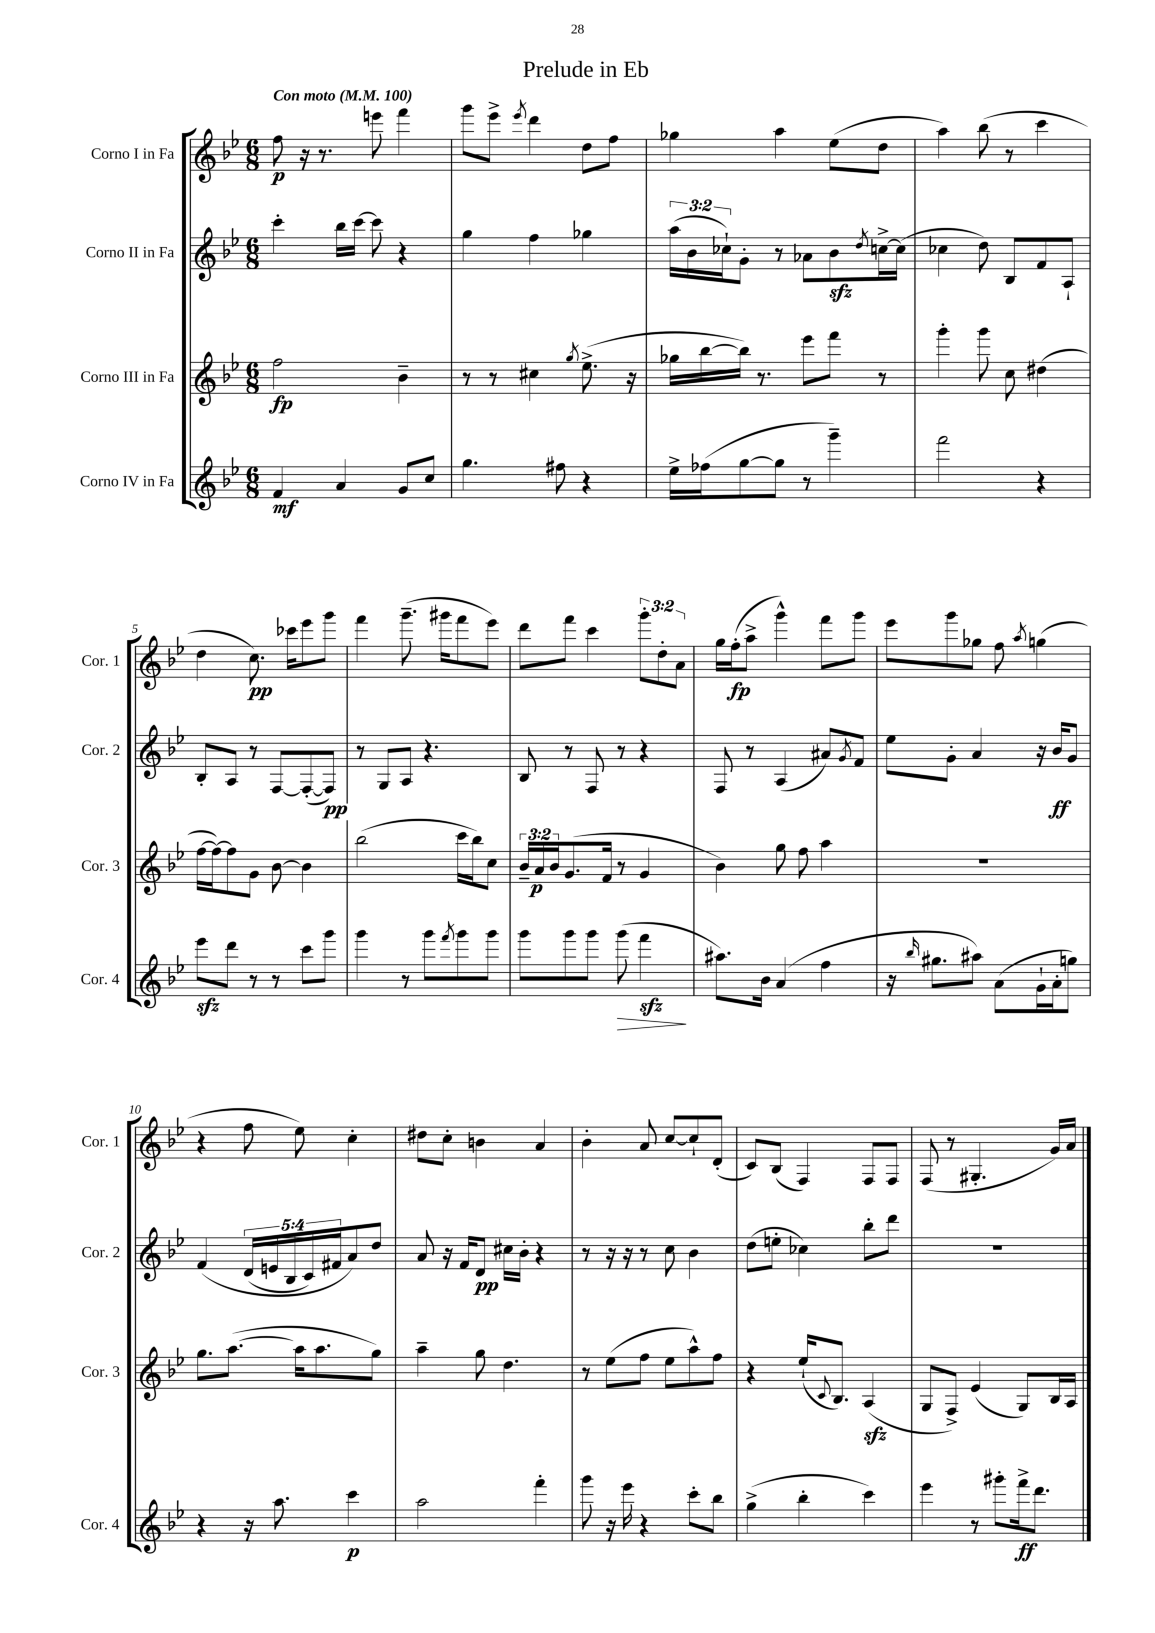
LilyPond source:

\header { title = "Prelude in Eb" }
<<
\new StaffGroup <<
\new Staff = "s0" \with { instrumentName = "Corno I in Fa" shortInstrumentName = "Cor. 1" } {
    \clef treble \key bes \major \numericTimeSignature \time 6/8 \override Staff.TupletNumber.text = #tuplet-number::calc-fraction-text \tempo "Con moto" 4 = 100
    f''8\p r16 r8. e'''8 f'''4 |
    g'''8 ees'''8-> \acciaccatura { ees'''8 } d'''4 d''8 f''8 |
    ges''4 a''4 ees''8( d''8 |
    a''4) bes''8( r8 c'''4 |
    d''4 c''8.\pp) ces'''16 ees'''8 g'''8 |
    f'''4 g'''8.--( gis'''16 f'''8 ees'''8) |
    d'''8 f'''8 c'''4 \tuplet 3/2 { g'''8-. d''8-. a'8 } |
    g''16 f''16-.\fp( a''8-> g'''4-^) f'''8 g'''8 |
    ees'''8 g'''8 ges''8 f''8 \acciaccatura { a''8 } g''4( |
    r4 f''8 ees''8) c''4-. |
    dis''8 c''8-. b'4 a'4 |
    bes'4-. a'8 c''8~ c''8-! d'8-.( |
    c'8) bes8( f4) f8 f8 |
    f8( r8 gis4.-. g'16) a'16 \bar "|." |
}
\new Staff = "s1" \with { instrumentName = "Corno II in Fa" shortInstrumentName = "Cor. 2" } {
    \clef treble \key bes \major \numericTimeSignature \time 6/8 \override Staff.TupletNumber.text = #tuplet-number::calc-fraction-text
    c'''4-. bes''16 c'''16~ c'''8 r4 |
    g''4 f''4 ges''4 |
    \tuplet 3/2 { a''16( bes'16 ces''16-!) } g'8-. r8 aes'8 bes'8\sfz \acciaccatura { d''8 } c''16~-> c''16( |
    ces''4 d''8) bes8 f'8 a8-! |
    bes8-. a8 r8 f8~ f8~-.( f8\pp) |
    r8 g8 a8 r4. |
    bes8 r8 f8 r8 r4 |
    f8 r8 a4( ais'8) \acciaccatura { g'8 } f'8 |
    ees''8 g'8-. a'4 r16 bes'16\ff g'8 |
    f'4\( \tuplet 5/4 { d'16( e'16 bes16 c'16) fis'16 } a'8\) d''8 |
    a'8 r16 f'16 d'8\pp cis''16 bes'16-. r4 |
    r8 r16 r16 r8 c''8 bes'4 |
    d''8( e''8-. ces''4) bes''8-. d'''8 |
    R2. \bar "|." |
}
\new Staff = "s2" \with { instrumentName = "Corno III in Fa" shortInstrumentName = "Cor. 3" } {
    \clef treble \key bes \major \numericTimeSignature \time 6/8 \override Staff.TupletNumber.text = #tuplet-number::calc-fraction-text
    f''2\fp bes'4-- |
    r8 r8 cis''4 \acciaccatura { g''8 } ees''8.->( r16 |
    ges''16 bes''16~ bes''16) r8. ees'''8 f'''8 r8 |
    g'''4-. g'''8 c''8 dis''4( |
    f''16~ f''16~) f''8 g'8 bes'8~ bes'4 |
    bes''2( c'''16 bes''16) c''8 |
    \tuplet 3/2 { bes'16-- a'16\p bes'16 } g'8.( f'16 r8 g'4 |
    bes'4) g''8 f''8 a''4 |
    R2. |
    g''8. a''8.~( a''16 a''8. g''8) |
    a''4-- g''8 d''4. |
    r8 ees''8( f''8 ees''8 a''8-^) f''8 |
    r4 ees''16-!( \appoggiatura { c'8 } bes8.) a4\sfz( |
    g8 f8->) ees'4( g8) bes16 a16 \bar "|." |
}
\new Staff = "s3" \with { instrumentName = "Corno IV in Fa" shortInstrumentName = "Cor. 4" } {
    \clef treble \key bes \major \numericTimeSignature \time 6/8
    f'4\mf a'4 g'8 c''8 |
    g''4. fis''8 r4 |
    ees''16-> fes''16( g''8~ g''8 r8 g'''4--) |
    f'''2 r4 |
    ees'''8\sfz d'''8 r8 r8 c'''8 g'''8 |
    g'''4 r8 g'''8 \acciaccatura { f'''8 } g'''8 g'''8 |
    g'''8 g'''8 g'''8 g'''8\>( f'''4\sfz\! |
    ais''8.) bes'16 a'4( f''4 |
    r16 \grace { bes''16 } gis''8. ais''8) a'8( g'16-! a'16-. g''8) |
    r4 r16 a''8. c'''4\p |
    a''2 f'''4-. |
    g'''8 r16 ees'''16 r4 c'''8-. bes''8 |
    g''4->( bes''4-. c'''4) |
    ees'''4 r8 gis'''8-. f'''16->\ff d'''8. \bar "|." |
}
>>
>>
